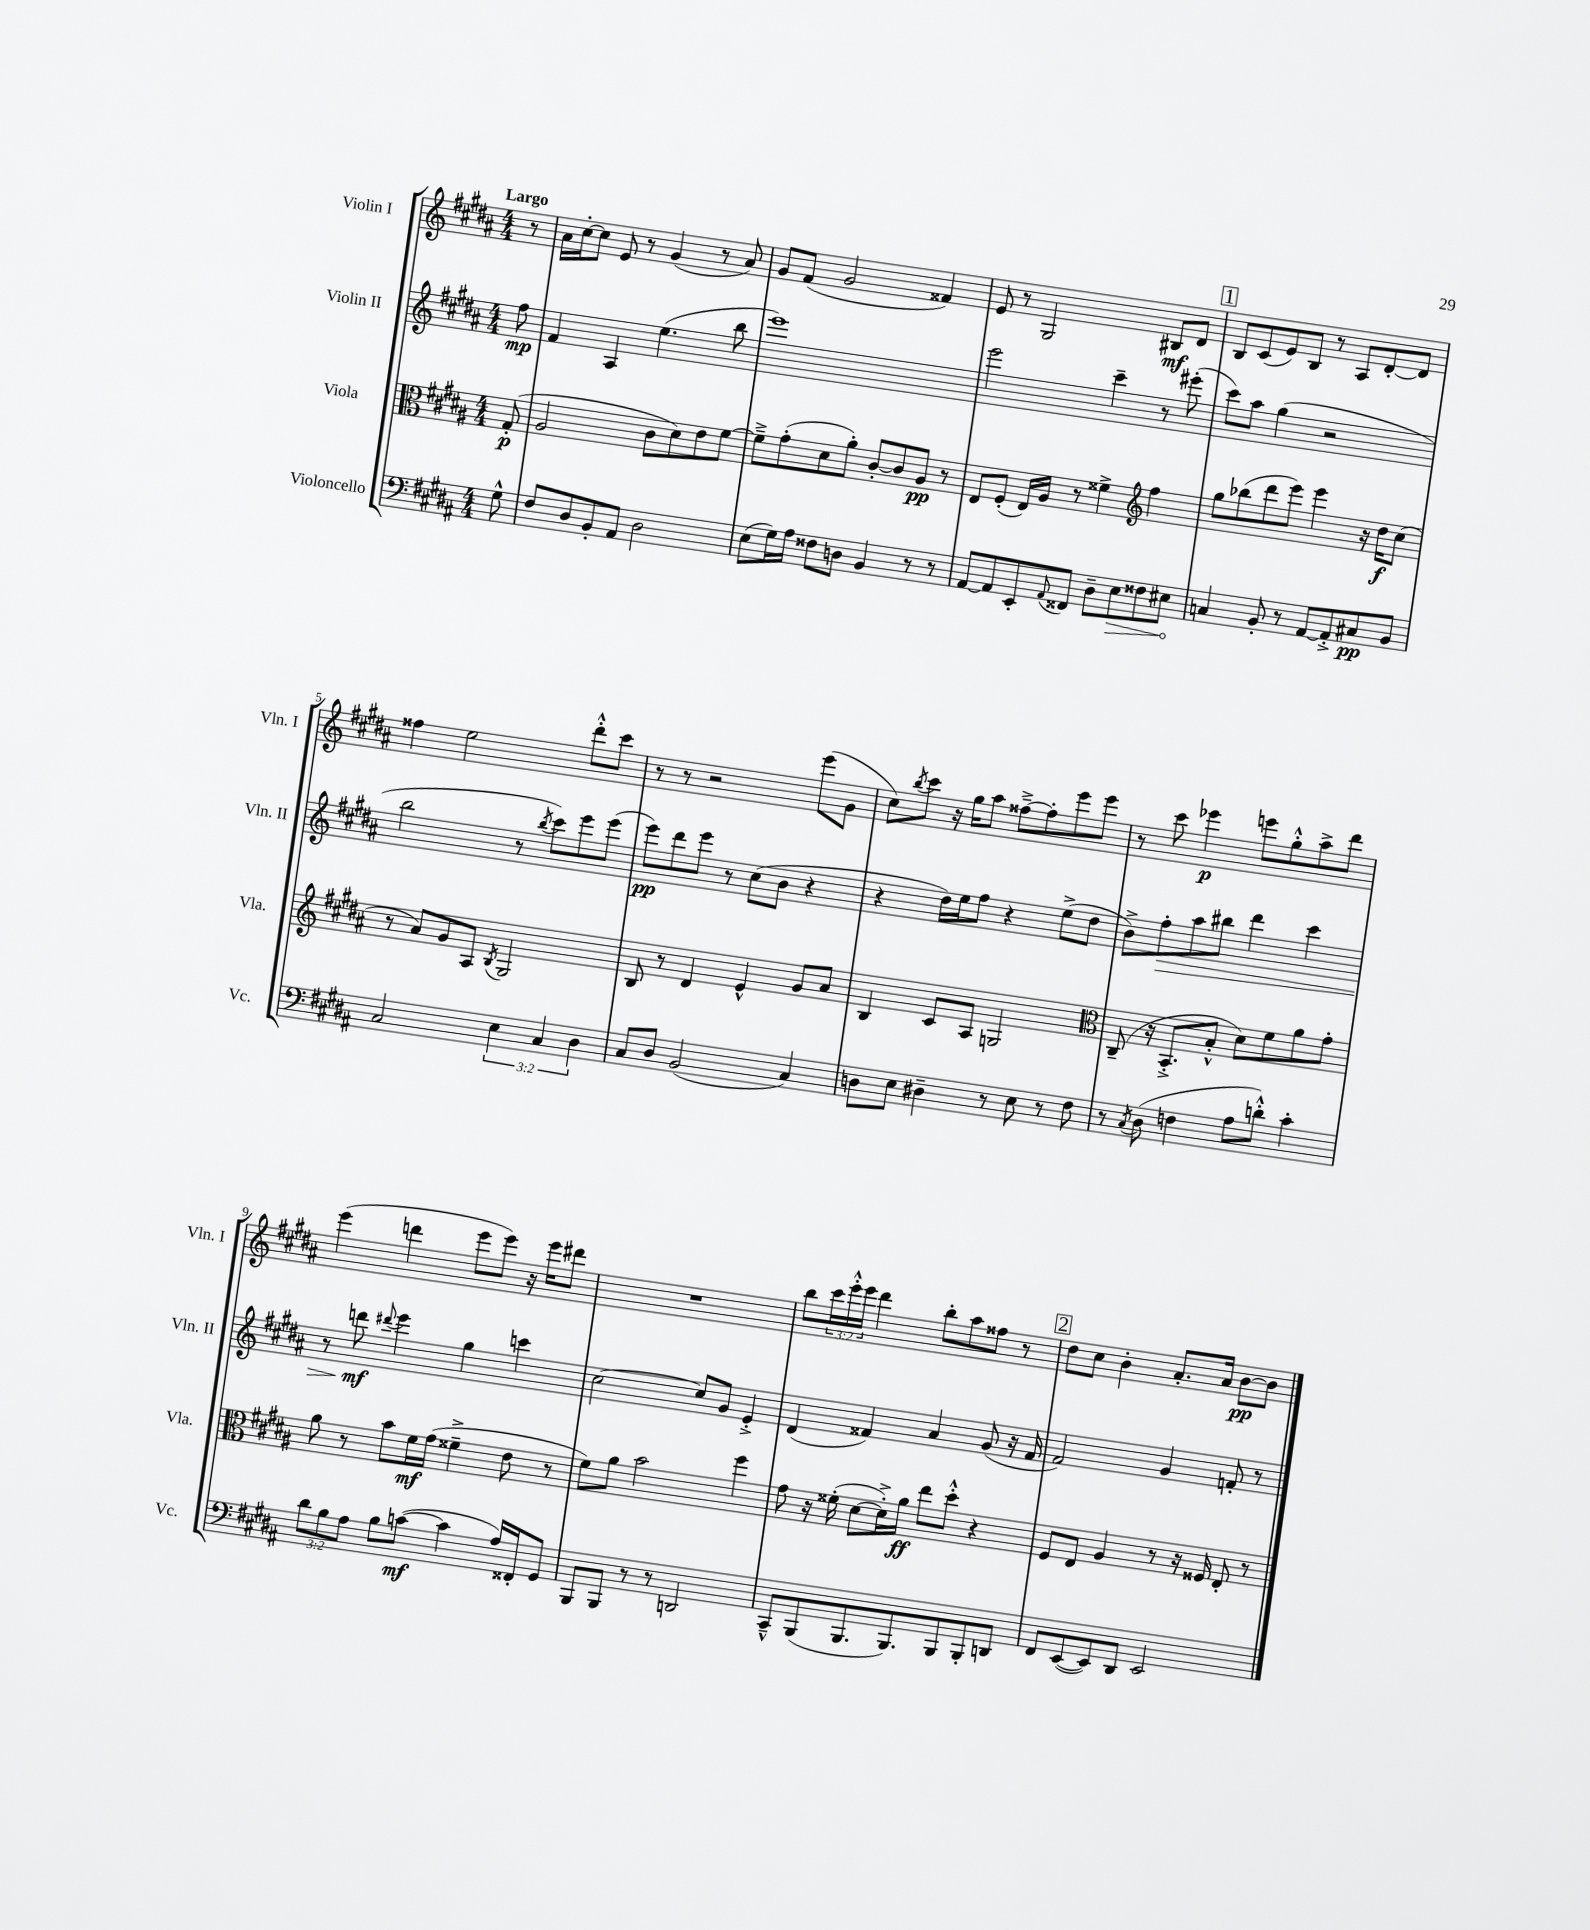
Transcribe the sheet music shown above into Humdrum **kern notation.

**kern	**kern	**kern	**kern
*staff4	*staff3	*staff2	*staff1
*clefF4	*clefC3	*clefG2	*clefG2
*k[f#c#g#d#a#]	*k[f#c#g#d#a#]	*k[f#c#g#d#a#]	*k[f#c#g#d#a#]
*M4/4	*M4/4	*M4/4	*M4/4
8G#^^\	(8G#'/	8ff#\	8r
=	=	=	=
8F#/L	2A#/	4f#/	16a#\LL
.	.	.	[16cc#'\J
8D#/	.	.	8cc#\]J
8BB'/	.	4A#/	8e/
8AA#/J	.	.	8r
2D#\	8c#\L	(4.ee\	(4g#/
.	8d#\)	.	.
.	8e\	.	8r
.	[8f#\J	8bb\	8a#/)
=	=	=	=
(8E\L	8f#~^\]L	1eee)	8g#/L
16G#\L)	(8g#'\	.	(8f#/J
16A#\JJ	.	.	.
8F##\L	8d#\	.	2g#/
8D\J	8a#'\J)	.	.
4BB/	[8c#'/L	.	.
.	8c#/]	.	.
8r	8A#/J	.	4f##/)
8r	8r	.	.
=	=	=	=
[8AA#/L	8E/L	2eee\	8e/
8AA#/]	(8F#'/J	.	8r
8EE'/	16E/LL)	.	2G#/
.	16A#/JJ	.	.
8qqAA#/	.	.	.
8FF##/J	8r	.	.
8D#~\L	4f##^\	4ccc#~\	.
8E\	.	.	.
*	*clefG2	*	*
8F##\	4ff#\	8r	8B#/L
8E#\J	.	(8eee#'\	8d#/J
=	=	=	=
4C/	8gg#\L	8ccc#\L)	8B/L
.	(8bb-\	8aa#\J	(8c#/
8BB'/	8ddd#\	(4gg#\	8e/)
8r	8eee\J)	.	8B/J
[8AA#/L	4eee\	2r	8r
8AA#'^/]	.	.	8A#/L
8C#/	16r	.	[8d#'/
.	16dd#\LK	.	.
8BB/J	(8cc#\J	.	8d#/]J
=	=	=	=
2C#/	8r	2bb\	4ff##\
.	8a#/L)	.	.
.	8g#/	.	2ee\
.	8A#/J	.	.
.	8qB/	.	.
6E\	2G#/	8r	.
.	.	8qbb/	.
.	.	8ccc#\L)	.
6C#/	.	.	.
.	.	8eee\	8ddd#'^^\L
6D#\	.	.	.
.	.	(8eee\J	8ccc#\J
=	=	=	=
8C#/L	8B/	8eee\L)	8r
8D#/J	8r	8ddd#\	8r
(2BB/	4d#/	8eee\J	2r
.	.	8r	.
.	4e^^/	(8cc#\L	.
.	.	8b\J	.
4C#/)	8g#/L	4r	(8eee\L
.	8a#/J	.	8g#\J
=	=	=	=
8D\L	4B/	4r	8cc#\L)
.	.	.	8qbb/
8E\J	.	.	8ccc#\J
4D#~\	8c#/L	16dd#\LL)	16r
.	.	16ee\J	16gg#\LK
.	8A#/J	8ff#\J	8aa#\J
8r	2G/	4r	[8ff##~^\L
8E\	.	.	8ff##'\]
8r	.	(8ee^\L	8eee\
8F#\	.	8dd#\J	8eee\J
=	=	=	=
*	*clefC3	*	*
8r	(8C#~/	8b^\L)	8r
8qC#/	.	.	.
(8D#\	16r	8ff#'\	8ccc#\
.	8.BB'^/L	.	.
4F\	.	8aa#\	4eee-\
.	8B'^^/J	8bb#\J	.
8A#\L	8d#\L)	4ddd#\	8eee\L
8d'^^\J)	8f#\	.	8gg#'^^\
4c#'\	8a#\	4ccc#\	8aa#^\
.	8g#'\J	.	8ddd#\J
=	=	=	=
12d#\L	8a#\	8r	(4eee\
12B\	.	.	.
.	8r	8ddd\	.
12A#\J	.	.	.
.	.	8qqddd#/	.
8B\L	8b\L	4eee\	4ddd\
([8c\J	16f#\L	.	.
.	(16g#\JJ	.	.
4c\]	4f##~^\	4gg#\	8eee\L
.	.	.	8eee\J)
16A#/LL)	8e\	4ccc\	16r
16FF##'/J	.	.	16eee\LK
8GG#/J	8r	.	8ddd#\J
=	=	=	=
8BBB/L	8f#\L)	[2cc#\	1r
8BBB/J	8a#\J	.	.
8r	2b\	.	.
8r	.	.	.
2DD/	.	8cc#/]L	.
.	.	8g#/J	.
.	4ff#\	4e'^/	.
=	=	=	=
8CC#~^^/L	8g#\	(4d#/	8bb\L
(8BBB/	16r	.	24ccc#\L
.	.	.	24eee'^^\
.	(16f##'\	.	.
.	.	.	24eee\JJ
8.BBB/	[8d#\L	4f##/)	4ddd#\
.	16d#'^\]L)	.	.
8.BBB/)	16a#\JJ	.	.
.	8ee\L	4a#/	8bb'\L
8BBB/	8dd#'^^\J	.	8aa#\
8BBB'/	4r	(8g#/	8ff##\J
8DD/J	.	16r	8r
.	.	16f##/	.
=	=	=	=
8FF#/L	8F#/L	2f#/)	8dd#\L
([8EE/	8E/J	.	8cc#\J
8EE/])	4A#/	.	4b'\
8DD#/J	.	.	.
2EE/	8r	4g#/	8.a#'/L
.	16r	.	.
.	16F##/	.	16a#/Jk
.	8E'/	8f'/	[8b\L
.	8r	8r	8b\]J
==	==	==	==
*-	*-	*-	*-
